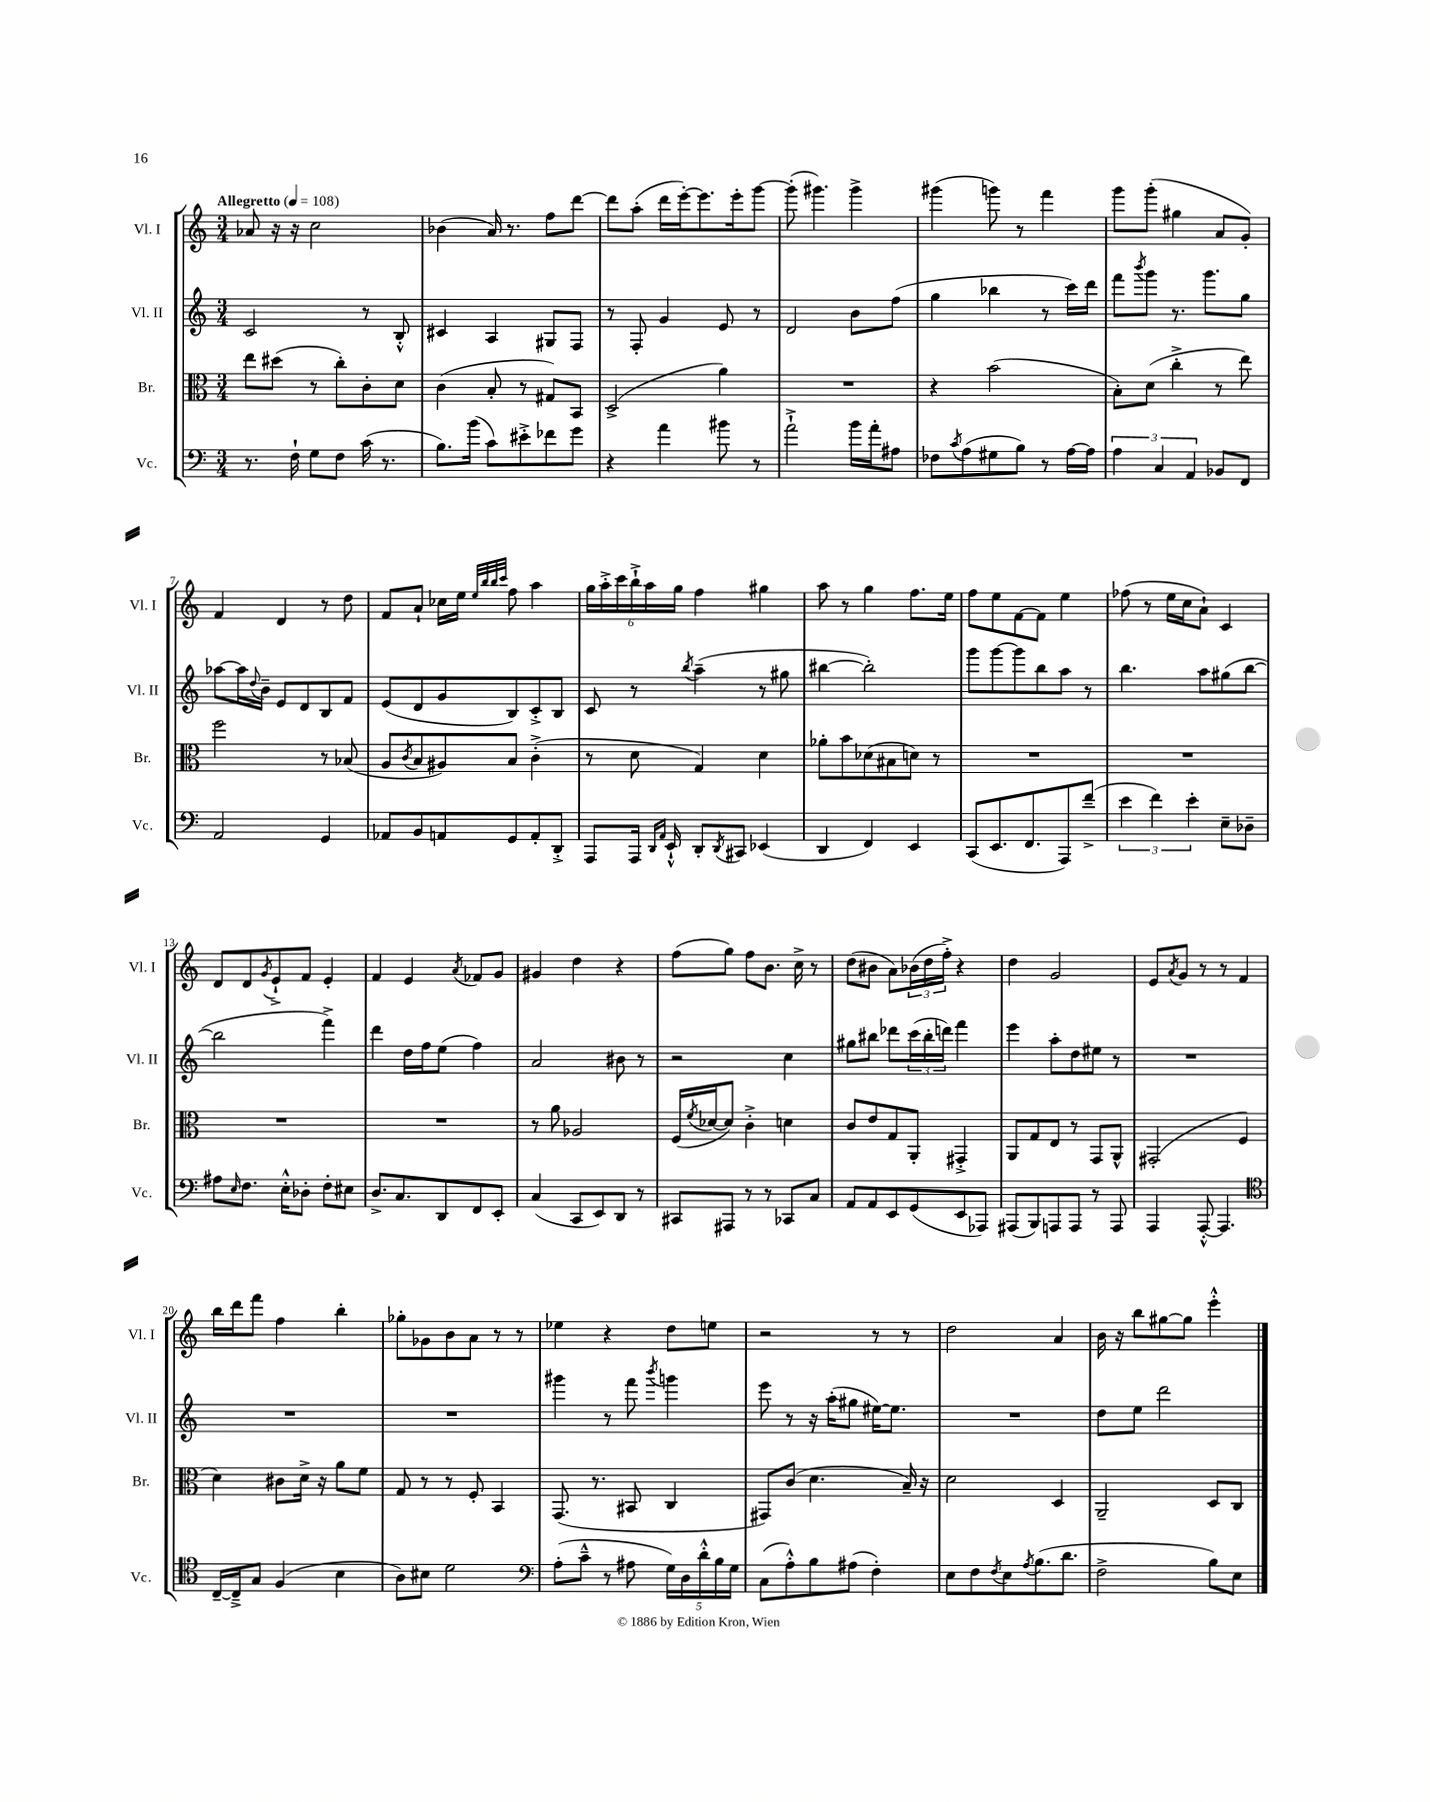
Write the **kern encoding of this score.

**kern	**kern	**kern	**kern
*staff4	*staff3	*staff2	*staff1
*clefF4	*clefC3	*clefG2	*clefG2
*k[]	*k[]	*k[]	*k[]
*M3/4	*M3/4	*M3/4	*M3/4
*MM108	*MM108	*MM108	*MM108
8.r	8ee\L	2c/	8a-/
.	(8dd#\J	.	16r
16F`\	.	.	16r
8G\L	8r	.	2cc\
8F\J	8cc'\L)	.	.
(16c\	8c'\	8r	.
8.r	.	.	.
.	8d\J	8B'^^/	.
=	=	=	=
8.B\L)	(4c\	4c#/	(4b-\
(16b\Jk	.	.	.
8c\L)	8B'/	4A/	16a/)
.	.	.	8.r
8e#'^\	8r	.	.
8f-\	8G#/L)	8G#/L	8ff\L
8g\J	8BB/J	8F/J	[8ddd\J
=	=	=	=
4r	(2D^/	8r	8ddd\]L
.	.	8F'/	(8aa'\J
4a\	.	4g/	16ddd\LL
.	.	.	[16eee'\J)
.	.	.	8.eee\]
8b#\	4a\)	8e/	.
.	.	.	16eee'\k
8r	.	8r	[8ggg\J
=	=	=	=
2a`^\	2.r	2d/	(8ggg'\]
.	.	.	4.ggg#\)
16b\LL	.	8b\L	4ggg#^\
16a'\J	.	.	.
8A#\J	.	(8ff\J	.
=	=	=	=
8F-\L	4r	4gg\	(4ggg#\
8qc/	.	.	.
(8A\	.	.	.
8G#\	(2b\	4bb-\	8ggg\)
8B\J)	.	.	8r
8r	.	8r	4fff\
[16A\LL	.	16ccc\LL)	.
16A\]JJ	.	16ddd\JJ	.
=	=	=	=
6A\	8B'\L)	8fff\L	8ggg\L
.	.	8qbbb/	.
.	(8d\J	8ggg\J	(8ggg'\J
6C/	.	.	.
.	4cc'^\	8.r	4gg#\
6AA/	.	.	.
.	.	8.ggg\L	.
8BB-/L	8r	.	8a/L
8FF/J	8ee\)	8gg\J	8g'/J)
=	=	=	=
2AA/	2ff\	[8aa-\L	4f/
.	.	16aa-\]L	.
.	.	8qqdd/	.
.	.	16b~\JJ	.
.	.	8e/L	4d/
.	.	8d/	.
4GG/	8r	8B/	8r
.	(8B-/	8f/J	8dd\
=	=	=	=
8AA-/L	8A/L	(8e/L	8f/L
.	8qc/	.	.
8BB/	8B/	8d/	8a`/J
8AA/	8A#/)	8g/	16cc-\LL
.	.	.	16ee\JJ
.	.	.	32qqee/LLL
.	.	.	32qqbb/
.	.	.	32qqbb/
.	.	.	32qqccc/JJJ
8GG/	8B/J	8B/)	8ff\
8AA'/	(4c'^\	8c'^/	4aa\
8DD'^/J	.	8B/J	.
=	=	=	=
8AAA/L	8r	8c/	24gg\LL
.	.	.	24aa'^\
.	.	.	24ccc\
16AAA/Jk	8d\	8r	24bb`^\
.	.	.	24aa\
16qqDD/LL	.	.	.
16qqAA/JJ	.	.	.
16EE`^^/	.	.	.
.	.	.	24gg\JJ
.	.	8qbb/	.
8DD'/L	4G/)	(4aa~\	4ff\
8qDD/	.	.	.
8CC#/J	.	.	.
(4EE-/	4d\	8r	4gg#\
.	.	8gg#\	.
=	=	=	=
4DD/	8a-'\L	[4bb#\	8aa\
.	8b\	.	8r
4FF/)	(8d-\	2bb#'\])	4gg\
.	8B#\	.	.
4EE/	8d\J)	.	8.ff\L
.	8r	.	.
.	.	.	16ee\Jk
=	=	=	=
(8CC/L	2.r	8ggg\L	8ff\L
8.EE/	.	[8ggg\	8ee\
.	.	8ggg\]	[8f\
8.FF/	.	.	.
.	.	8bb\	8f\]J
8AAA/)	.	8aa\J	4ee\
(8f~^/J	.	8r	.
=	=	=	=
6e\	2.r	4.bb\	(8ff-\
.	.	.	8r
6f\)	.	.	.
.	.	.	16ee\LL
.	.	.	16cc\J
6e'\	.	.	.
.	.	8aa\L	8a`\J)
8E~\L	.	(8gg#\	4c/
8D-~\J	.	[8bb\J	.
=	=	=	=
8A#\L	2.r	2bb\]	8d/L
16qqE/	.	.	.
8.F\J	.	.	8d/
.	.	.	8qg/
.	.	.	8e`^/
16E'^^\LK	.	.	.
8D-'\J	.	.	8f/J
8F'\L	.	4fff^\)	4e'/
8E#\J	.	.	.
=	=	=	=
8.D^/L	2.r	4ddd\	4f/
8.C/	.	.	.
.	.	16dd\LL	4e/
.	.	16ff\J	.
8DD/	.	(8ee\J	.
.	.	.	8qa/
8FF/	.	4ff\)	8f-/L
8EE'/J	.	.	8g/J
=	=	=	=
(4C/	8r	2a/	4g#/
.	8a\	.	.
8CC/L	2A-/	.	4dd\
8EE/)	.	.	.
8DD/J	.	8b#\	4r
8r	.	8r	.
=	=	=	=
8CC#/L	(16F/LL	2r	(8ff\L
.	8qf/	.	.
.	[16d-/J	.	.
8AAA#/J	8d-/]J)	.	8gg\J)
8r	4c'^\	.	8ff\L
8r	.	.	8.b\J
8CC-/L	4d\	4cc\	.
.	.	.	16cc^\
8C/J	.	.	8r
=	=	=	=
8AA/L	8c/L	8gg#\L	(8dd\L
8AA/	8e/	8bb#\J	8b#\J
8EE/	8G/	8ddd-\L	8a\L)
(8GG/	8AA'/J	(24ccc\L	(24b-\L
.	.	24bb#'\	24dd\
.	.	24ddd\JJ)	24ff'^\JJ)
8EE/	4GG#'^/	4fff\	4r
8AAA-/J)	.	.	.
=	=	=	=
(8AAA#/L	8AA/L	4eee\	4dd\
8BBB/)	8G/	.	.
8AAA/	8E/J	8aa'\L	2g/
8AAA/J	8r	8dd\	.
8r	8GG/L	8ee#\J	.
8AAA/	8AA^^/J	8r	.
=	=	=	=
4AAA/	(2GG#'/	2.r	8e/L
.	.	.	8qa/
.	.	.	8g/J
[8AAA'^^/	.	.	8r
4.AAA/]	.	.	8r
.	4F/	.	4f/
=	=	=	=
*clefC4	*	*	*
[16C~/LL	4d\)	2.r	16bb\LL
16C~^/]J	.	.	16ddd\J
8G/J	.	.	8fff\J
(4F/	8c#\L	.	4ff\
.	16d^\Jk	.	.
.	16r	.	.
4B\	8a\L	.	4bb'\
.	8f\J	.	.
=	=	=	=
8A\L)	8G/	2.r	8gg-'\L
8B#\J	8r	.	8g-\
2d\	8r	.	8b\
.	8F'/	.	8a\J
.	4BB/	.	8r
.	.	.	8r
=	=	=	=
*clefF4	*	*	*
(8A'\L	(8.GG/	4ggg#\	4ee-\
8c~^^\J	.	.	.
.	8.r	.	.
8r	.	8r	4r
8A#\	8BB#/	8fff\	.
.	.	8qbbb/	.
20G\LL)	4C/	4ggg\	8dd\L
20D\	.	.	.
20d'^^\	.	.	.
.	.	.	8ee\J
20B\	.	.	.
20G\JJ	.	.	.
=	=	=	=
(8C\L	8GG#/L)	8eee\	2r
8A'^^\)	(8c/J	8r	.
8B\	4.d\	16r	.
.	.	(16aa'\LK	.
(8A#\J	.	8gg#\J	.
4F'\)	.	[16ee#\LK)	8r
.	.	8.ee#\]J	.
.	16B~/)	.	8r
.	16r	.	.
=	=	=	=
8E\L	2d\	2.r	2dd\
8F\	.	.	.
8qF/	.	.	.
8E\	.	.	.
8qA/	.	.	.
(8.B\	.	.	.
.	4D/	.	4a/
8.d\J	.	.	.
=	=	=	=
2F^\	2AA~/	8dd\L	16b\
.	.	.	16r
.	.	8ee\J	8bb\L
.	.	2ddd\	[8gg#\
.	.	.	8gg#\]J
8B\L)	8D/L	.	4eee'^^\
8E\J	8C/J	.	.
==	==	==	==
*-	*-	*-	*-
